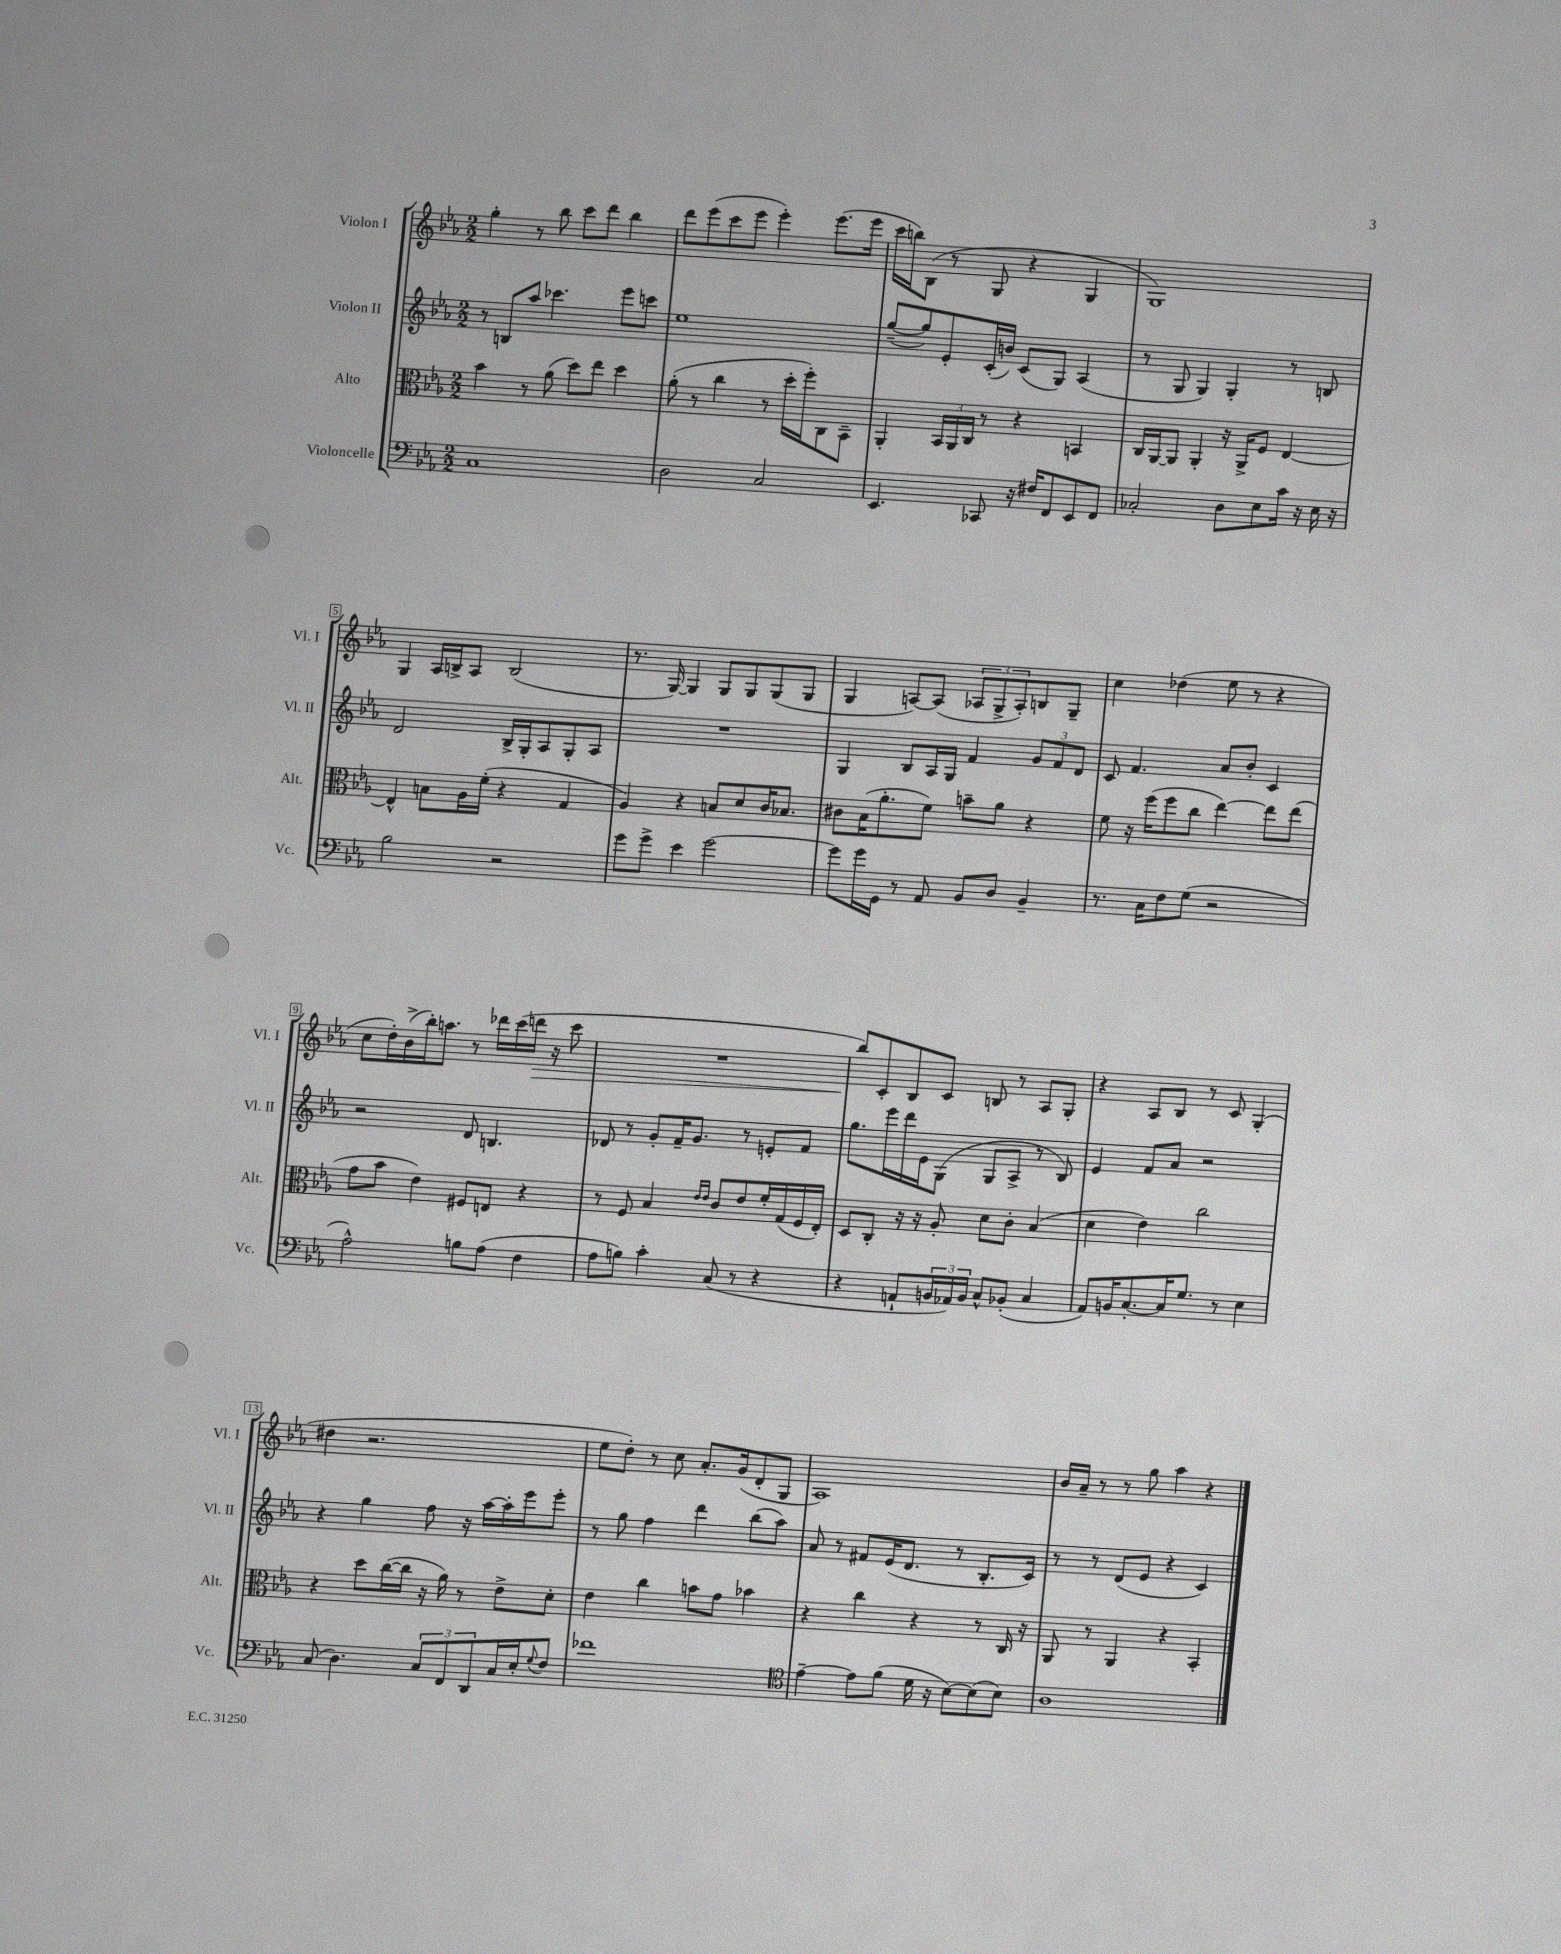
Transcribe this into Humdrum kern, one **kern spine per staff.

**kern	**kern	**kern	**kern	**dynam
*part4	*part3	*part2	*part1	*part1
*staff4	*staff3	*staff2	*staff1	*staff1
*I"Violoncelle	*I"Alto	*I"Violon II	*I"Violon I	*
*I'Vc.	*I'Alt.	*I'Vl. II	*I'Vl. I	*
*clefF4	*clefC3	*clefG2	*clefG2	*
*k[b-e-a-]	*k[b-e-a-]	*k[b-e-a-]	*k[b-e-a-]	*
*M2/2	*M2/2	*M2/2	*M2/2	*
=1	=1	=1	=1	=1
1C	4b-\	8r	4gg'\	.
.	.	8Bn/L	.	.
.	8r	8aa-/J	8r	.
.	(8a-\	4.ccc-X\	8bb-\	.
.	8dd\L)	.	8ccc\L	.
.	8ee-\J	.	8ddd\J	.
.	4dd\	8eee-\L	4bb-\	.
.	.	8cccn\J	.	.
=2	=2	=2	=2	=2
2D\	(8a-'\	1ee-	8ddd\L	.
.	8r	.	(8eee-\	.
.	4cc\	.	8ccc\	.
.	.	.	8eee-\J	.
2C/	8r	.	4eee-'\)	.
.	16dd'\LL	.	.	.
.	16ff'\J)	.	.	.
.	8C\	.	(8.eee-\L	.
.	8BB-~\J	.	.	.
.	.	.	16eee-\Jk	.
=3	=3	=3	=3	=3
4.EE-/	4AA-'/	([8gg~/L	16ccc\LL	.
.	.	.	16bbn\J)	.
.	.	8gg/])	(8B-\J	.
.	24BB-/LL	8e-'/	8r	.
.	24AA-/	.	.	.
.	24C/JJ	.	.	.
8CC-X/	8r	(16c'/L	8G/	.
.	.	16bn/JJ)	.	.
16r	4r	(8c/L	4r	.
16F#X/KL	.	.	.	.
8FF/	.	8G/J)	.	.
8EE-/	4BBn/	(4A-/	4G/	.
8FF/J	.	.	.	.
=4	=4	=4	=4	=4
2C-X'/	16C/LL	8r	1G)	.
.	[16AA-/J	.	.	.
.	8AA-/J]	8G/	.	.
.	4AA-'/	4G/)	.	.
8D\L	16r	4G'/	.	.
.	16AA-^/KL	.	.	.
8E-\	8F/J	.	.	.
16c\Jk	[4E-/	8r	.	.
16r	.	.	.	.
16E-\	.	8Bn/	.	.
16r	.	.	.	.
!!LO:LB:g=z
=5	=5	=5	=5	=5
2B-\	4E-^^/]	2d/	4G/	.
.	8Bn\L	.	16A-/LL	.
.	.	.	16Bn^/J	.
.	16A-\L	.	8A-/J	.
.	(16f'\JJ	.	.	.
2r	4r	16B-^/LL	(2B/	.
.	.	16G'/J	.	.
.	.	8A-/	.	.
.	4G/	8G'/	.	.
.	.	8A-/J	.	.
=6	=6	=6	=6	=6
8g\L	4A-/)	1r	8.r	.
8g^\J	.	.	.	.
.	.	.	[16G/)	.
4e-\	4r	.	4G/]	.
[2g\	8Bn/L	.	8G/L	.
.	8d/	.	8G/	.
.	16c/K	.	(8G/	.
.	8.B-X/J	.	.	.
.	.	.	8G/J	.
=7	=7	=7	=7	=7
8g\L]	8c#X\L	4G/	4G/	.
16g\L	(16B-\K	.	.	.
16GG\JJ	8.a-'\	.	.	.
8r	.	8B-/L	[8An/L)	.
8AA-/	8f\J)	16A-/L	(8A/J]	.
.	.	16G/JJ	.	.
8BB-/L	8bn~\L	4f/	12A-X/L	.
.	.	.	12G^/	.
8D/J	8a-\J	.	.	.
.	.	.	12A-'/)	.
4BB-~/	4r	12g/L	8Bn/	.
.	.	12f/	.	.
.	.	.	8G~/J	.
.	.	12d/J	.	.
=8	=8	=8	=8	=8
8.r	8f\	8c/	4cc\	.
.	16r	4.f/	.	.
16C\KL	(16ff\KL	.	.	.
8F\	8ff\	.	(4dd-X\	.
(8G\J	8cc\J	.	.	.
2r	[4ee-\)	8a-/L	8ee-\	.
.	.	8b-'/J	8r	.
.	8ee-\L]	4c/	4r	.
.	(8ee-\J	.	.	.
!!LO:LB:g=z
=9	=9	=9	=9	=9
2A-^^\)	8g\L	2r	8cc\L	.
.	8b-\J	.	16dd'\L)	.
.	.	.	(16b-^\	.
.	4e-\)	.	16bb-'\J)	.
.	.	.	8.aan\J	.
8Bn\L	8F#X/L	8d/	8r	.
(8A-\J	8En/J	4.Bn/	16ddd-X\LL	.
.	.	.	(16ccc\	.
!	!	!	!	!LO:HP:b
4F\	4r	.	16dddn\JJ	>
.	.	.	16r	.
.	.	.	8ccc\	.
=10	=10	=10	=10	=10
8A-\L	8r	8d-X/	1r	.
8Bn\J)	8F/	8r	.	.
4c'\	4B-/	8g'/L	.	.
.	.	16f~/K	.	.
.	.	8.g/J	.	.
.	16qqe-/LL	.	.	.
.	16qqe-/JJ	.	.	.
(8C/	8c/L	.	.	.
8r	8e-/	8r	.	.
4r	16f'/L	8en'/L	.	.
.	(16G/	.	.	.
.	16F/	8f/J	.	.
.	16E-'/JJ)	.	.	.
=11	=11	=11	=11	=11
4r	8D/L	8.gg\L	8bb-/L)	.
.	8C'/J	.	8c'/	]
.	.	16eee-\L	.	.
8AAn`/L	16r	16ddd\	8B-/	.
.	16r	16e-\J	.	.
24BBn/L	8A-'/	(8G\J	8c/J	.
24AA-X/)	.	.	.	.
24BB/JJ	.	.	.	.
8C^^/L	8d\L	8G/L	8Bn/	.
(8BB-X'/J	8c'\J	8A-^/J	8r	.
4C/	(4B-/	8r	8A-/L	.
.	.	8B-/)	8G'/J	.
=12	=12	=12	=12	=12
8AA-/L)	4d\	4e-/	4r	.
16BBn/K	.	.	.	.
[8.C'/	.	.	.	.
.	4e-\)	8f/L	8A-/L	.
16C/K]	.	8a-/J	8B-/J	.
8.G/J	.	.	.	.
.	2cc\	2r	8r	.
8r	.	.	8c/	.
4E-\	.	.	(4G'/	.
!!LO:LB:g=z
=13	=13	=13	=13	=13
(8C/	4r	4r	4dd#X\	.
4.D\)	.	.	.	.
.	8dd\L	4gg\	2.r	.
.	([16cc\L	.	.	.
.	16cc\JJ]	.	.	.
12C/L	16r	8ff\	.	.
.	16a-\)	.	.	.
12FF/	.	.	.	.
.	8r	16r	.	.
12DD/	.	.	.	.
.	.	[16aa-\LL	.	.
16C/L	8e-^\L	16aa-'\]	.	.
16E-'/J	.	16eee-\J	.	.
8qqG/	.	.	.	.
8F/J	8d'\J	8eee-'\J	.	.
=14	=14	=14	=14	=14
1f-X	4e-\	8r	8ee-\L	.
.	.	8gg\	8dd'\J)	.
.	4cc\	4ff\	8r	.
.	.	.	8cc\	.
.	8bn\L	4ddd\	8.a-'/L	.
.	8g\J	.	.	.
.	.	.	(16g/k	.
.	4b-X\	(8bb-\L	8d'/	.
.	.	8aa-\J)	8G/J	.
=15	=15	=15	=15	=15
*clefC4	*	*	*	*
[4e-~\	4r	8a-/	1A-)	.
.	.	8r	.	.
8e-\L]	4cc\	8f#X/L	.	.
(8f\J	.	(16e-/K	.	.
.	.	8.d/J	.	.
16d\	4r	.	.	.
16r	.	.	.	.
[8B-\L)	.	8r	.	.
(8B-\]	8r	8.B-'/L	.	.
8B-\J)	16C/	.	.	.
.	16r	16c/Jk)	.	.
=16	=16	=16	=16	=16
1A-	8AA-/	8r	16b-/LL	.
.	.	.	16a-~/JJ	.
.	8r	8r	8r	.
.	4AA-/	(8d/L	8r	.
.	.	8e-/J	8gg\	.
.	4r	4r	4aa-\	.
.	4BB-'/	4c/)	4r	.
==	==	==	==	==
*-	*-	*-	*-	*-
